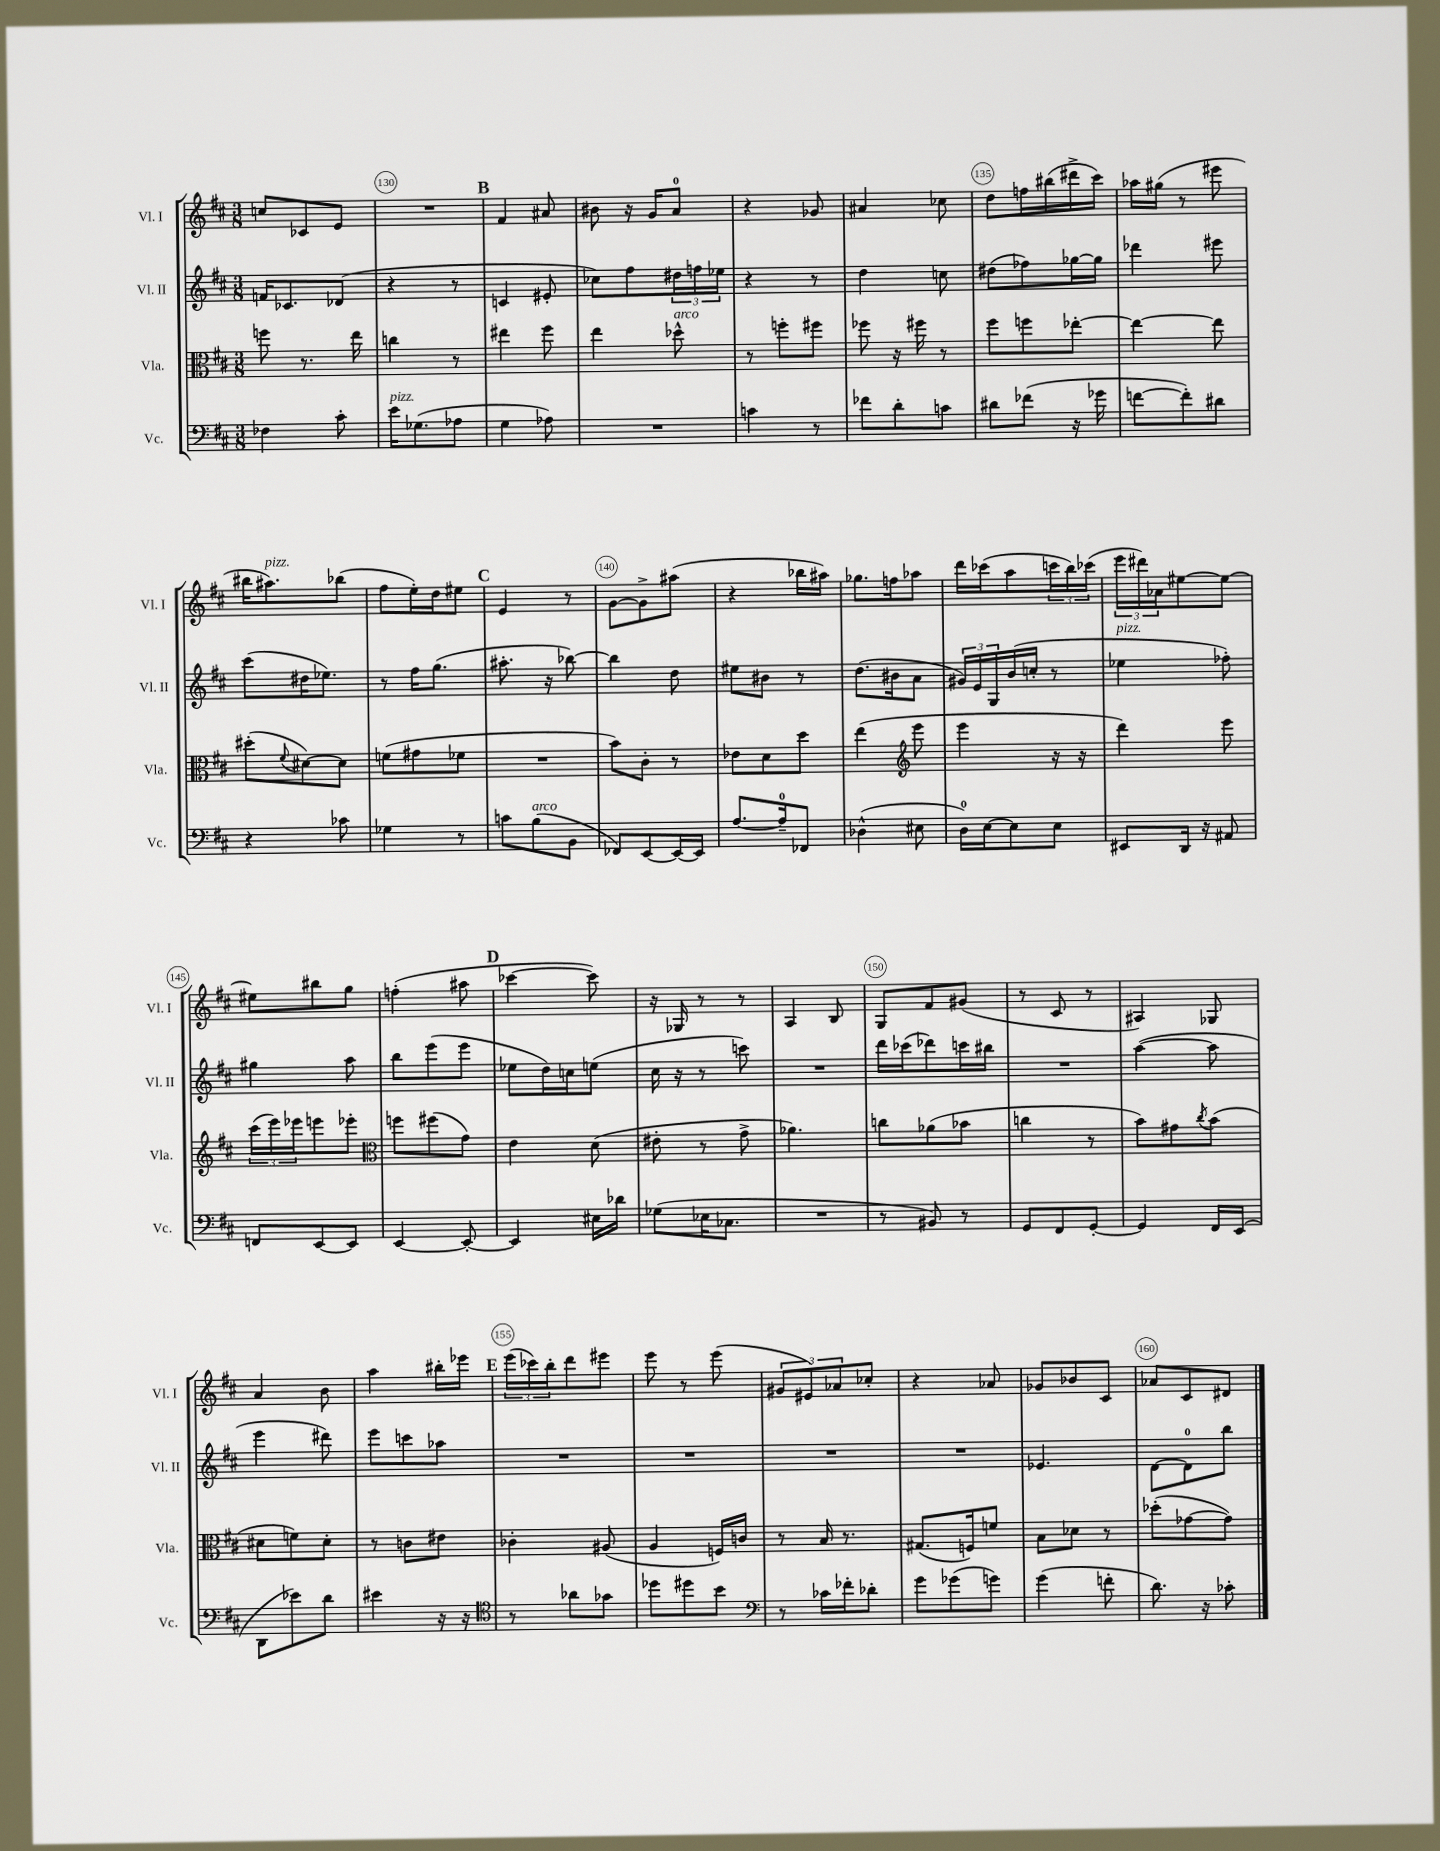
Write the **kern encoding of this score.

**kern	**kern	**kern	**kern
*part4	*part3	*part2	*part1
*staff4	*staff3	*staff2	*staff1
*I"Vc.	*I"Vla.	*I"Vl. II	*I"Vl. I
*I'Vc.	*I'Vla.	*I'Vl. II	*I'Vl. I
*clefF4	*clefC3	*clefG2	*clefG2
*k[f#c#]	*k[f#c#]	*k[f#c#]	*k[f#c#]
*M3/8	*M3/8	*M3/8	*M3/8
=129	=129	=129	=129
4F-X\	8ffn\	16fn/KL	8ccn/L
.	.	8.c-X/	.
.	8.r	.	8c-X/
8c#'\	.	(8d-X/J	8e/J
.	16ee\	.	.
=130	=130	=130	=130
!LO:TX:a:i:t=pizz.	!	!	!
16e\KL	4ccn\	4r	4.r
(8.G-X\	.	.	.
8A-X\J	8r	8r	.
!!LO:REH:place=s1:t=B
=131	=131	=131	=131
4G\	4ee#X\	4cn/	4f#/
8A-X\)	8ff#\	8e#X'/	8a#X/
=132	=132	=132	=132
4.r	4ee\	8cc-X\L)	8b#X\
.	.	8ff#\	16r
.	.	.	16g/KL
!	!LO:TX:a:i:t=arco	!	!
.	8dd-X^^\	24dd#X\L	8a/J
.	.	24ffn\	.
.	.	24ee-X\JJ	.
=133	=133	=133	=133
4cn\	8r	4r	4r
.	8ffn'\L	.	.
8r	8ff#X\J	8r	8g-X/
=134	=134	=134	=134
8f-X\L	8ff-X\	4dd\	4a#X/
8d'\	16r	.	.
.	16ff#X\	.	.
8cn\J	8r	8ccn\	8cc-X\
=135	=135	=135	=135
8d#X\L	8ff#\L	(8dd#X\L	8dd\L
(8f-X\J	8ffn\	8ff-X\)	16ffn\L
.	.	.	(16bb#X\
16r	[8ee-X'\J	[16gg-X\L	16ddd#X^\
16g-X\	.	16gg-\JJ]	16ccc#\JJ)
=136	=136	=136	=136
[8fn\L	4ee-\_	4ddd-X\	16aa-X\LL
.	.	.	(16gg#X\JJ
8f'\])	.	.	8r
8d#X\J	8ee-\]	8eee#X\	8eee#X\
!!LO:LB:g=z
=137	=137	=137	=137
4r	(8dd#X'\L	(8ccc#\L	16bb#X\KL
!	!	!	!LO:TX:a:i:t=pizz.
.	.	.	8.aa#X\)
.	8qqf#/	.	.
.	[8d#X\)	16dd#X\K	.
.	.	8.ee-X\J)	.
8c-X\	8d#\J]	.	(8bb-X\J
=138	=138	=138	=138
4G-X\	(8fn\L	8r	8ff#\L
.	8g#X\	16ff#\KL	16ee'\L)
.	.	(8.gg\J	16dd\J
8r	8f-X\J	.	8ee#X\J
!!LO:REH:place=s1:t=C
=139	=139	=139	=139
8cn\L	4.r	8.aa#X'\	4e/
!LO:TX:a:i:t=arco	!	!	!
(8B\	.	.	.
.	.	16r	.
8BB\J	.	[8bb-X\)	8r
=140	=140	=140	=140
8FF-X/L)	8b\L)	4bb-\]	[8g\L
[8EE/	8c#'\J	.	8g^\]
16EE/L_	8r	8dd\	(8aa#X\J
16EE/JJ]	.	.	.
=141	=141	=141	=141
[8.A/L	8e-X\L	8ee#X\L	4r
.	8d\	8b#X\J	.
16A~/k]	.	.	.
8FF-X/J	8dd\J	8r	16bb-X\LL
.	.	.	16aa#X\JJ)
=142	=142	=142	=142
(4D-X^^\	(4ee\	(8.dd\L	8.gg-X\L
.	.	16b#X\k	16ffn\k
*	*clefG2	*	*
8E#X\	8eee\	8a\J	8aa-X\J
=143	=143	=143	=143
16D\LL)	4eee\	24g#X/LL)	16ddd\LL
.	.	24e/	.
[16E\J	.	.	(16ccc-X\J
.	.	24G/	.
8E\]	.	(16b/	8aa\
.	.	16ccn'/JJ	.
8E\J	16r	8r	24cccn\L
.	.	.	24bb\)
.	16r	.	.
.	.	.	(24ccc-X\JJ
=144	=144	=144	=144
!	!	!LO:TX:a:i:t=pizz.	!
8EE#X/L	4ddd\)	4ee-X\	24eee\LL
.	.	.	24ddd#X\)
.	.	.	24a-X\J
16DD/Jk	.	.	[8ee#X\
16r	.	.	.
8AA#X/	8eee\	8ff-X'\)	8ee#\J_
!!LO:LB:g=z
=145	=145	=145	=145
8FFn/L	(24ccc#\LL	4gg#X\	8ee#X\L]
.	24eee\)	.	.
.	24eee-X\J	.	.
[8EE/	8eeen\	.	8bb#X\
8EE/J]	8eee-X'\J	8aa\	8gg\J
=146	=146	=146	=146
*	*clefC3	*	*
[4EE/	8ffn\L	8bb\L	(4ffn'\
.	(8ff#X\	(8eee\	.
8EE'/_	8g\J)	8eee\J	8aa#X\
!!LO:REH:place=s1:t=D
=147	=147	=147	=147
4EE/]	4e\	8ee-X\L	[4ccc-X\
.	.	16dd\L)	.
.	.	16ccn\J	.
16E#X\LL	(8d\	(8een\J	8ccc-\])
16d-X\JJ	.	.	.
=148	=148	=148	=148
(8G-X\L	8e#X'\	16cc#\	16r
.	.	16r	16G-X/
16E-X\K	8r	8r	8r
8.C-X\J	.	.	.
.	8g^\	8cccn\)	8r
=149	=149	=149	=149
4.r	4.a-X\)	4.r	4A/
.	.	.	8B/
=150	=150	=150	=150
8r	8ccn\L	16ddd\LL	8G/L
.	.	(16ccc-X\J	.
8BB#X/)	(8a-X\	8ddd-X\)	8f#/
8r	8b-X\J	16cccn\L	(8g#X/J
.	.	16bb#X\JJ	.
=151	=151	=151	=151
8GG/L	4ccn\	4.r	8r
8FF#/	.	.	8c#/
[8GG'/J	8r	.	8r
=152	=152	=152	=152
4GG/]	8b\L)	([4aa\	4A#X/)
.	8g#X\	.	.
.	8qcc#/	.	.
16FF#/LL	(8b\J	8aa\]	8G-X/
(16EE/JJ	.	.	.
!!LO:LB:g=z
=153	=153	=153	=153
8DD\L	8d#X\L	4eee\	4a/
8e-X\)	8fn\)	.	.
8d\J	8d#'\J	8ddd#X\)	8b\
=154	=154	=154	=154
4e#X\	8r	8eee\L	4aa\
.	8cn\L	8cccn\	.
16r	8e#X\J	8aa-X\J	16bb#X'\LL
16r	.	.	16eee-X\JJ
!!LO:REH:place=s1:t=E
=155	=155	=155	=155
*clefC4	*	*	*
8r	4c-X'\	4.r	(24eee\LL
.	.	.	24ccc-X\)
.	.	.	24bb'\J
8a-X\L	.	.	8ddd\
8g-X\J	(8A#X/	.	8eee#X\J
=156	=156	=156	=156
8dd-X\L	4A/	4.r	8eee\
8dd#X\	.	.	8r
8b\J	16Fn/LL)	.	(8eee\
.	16cn/JJ	.	.
=157	=157	=157	=157
*clefF4	*	*	*
8r	8r	4.r	12g#X/L
.	.	.	12e#X/)
16c-X\LL	16B/	.	.
.	.	.	12a-X/
16f-X'\J	8.r	.	.
8d-X'\J	.	.	8cc-X'/J
=158	=158	=158	=158
8g\L	(8.G#X/L	4.r	4r
(8g-X\	.	.	.
.	16Fn/k)	.	.
8gn\J)	8fn/J	.	8a-X/
=159	=159	=159	=159
(4g\	8B\L	4.e-X/	8g-X/L
.	8d-X\J	.	8b-X/
8fn'\	8r	.	8c#/J
=160	=160	=160	=160
8.d\)	(8dd-X'\L	[8d\L	8a-X/L
.	[8g-X\	8d\]	8c#/
16r	.	.	.
8c-X'\	8g-\J])	8bb\J	8d#X/J
==	==	==	==
*-	*-	*-	*-
